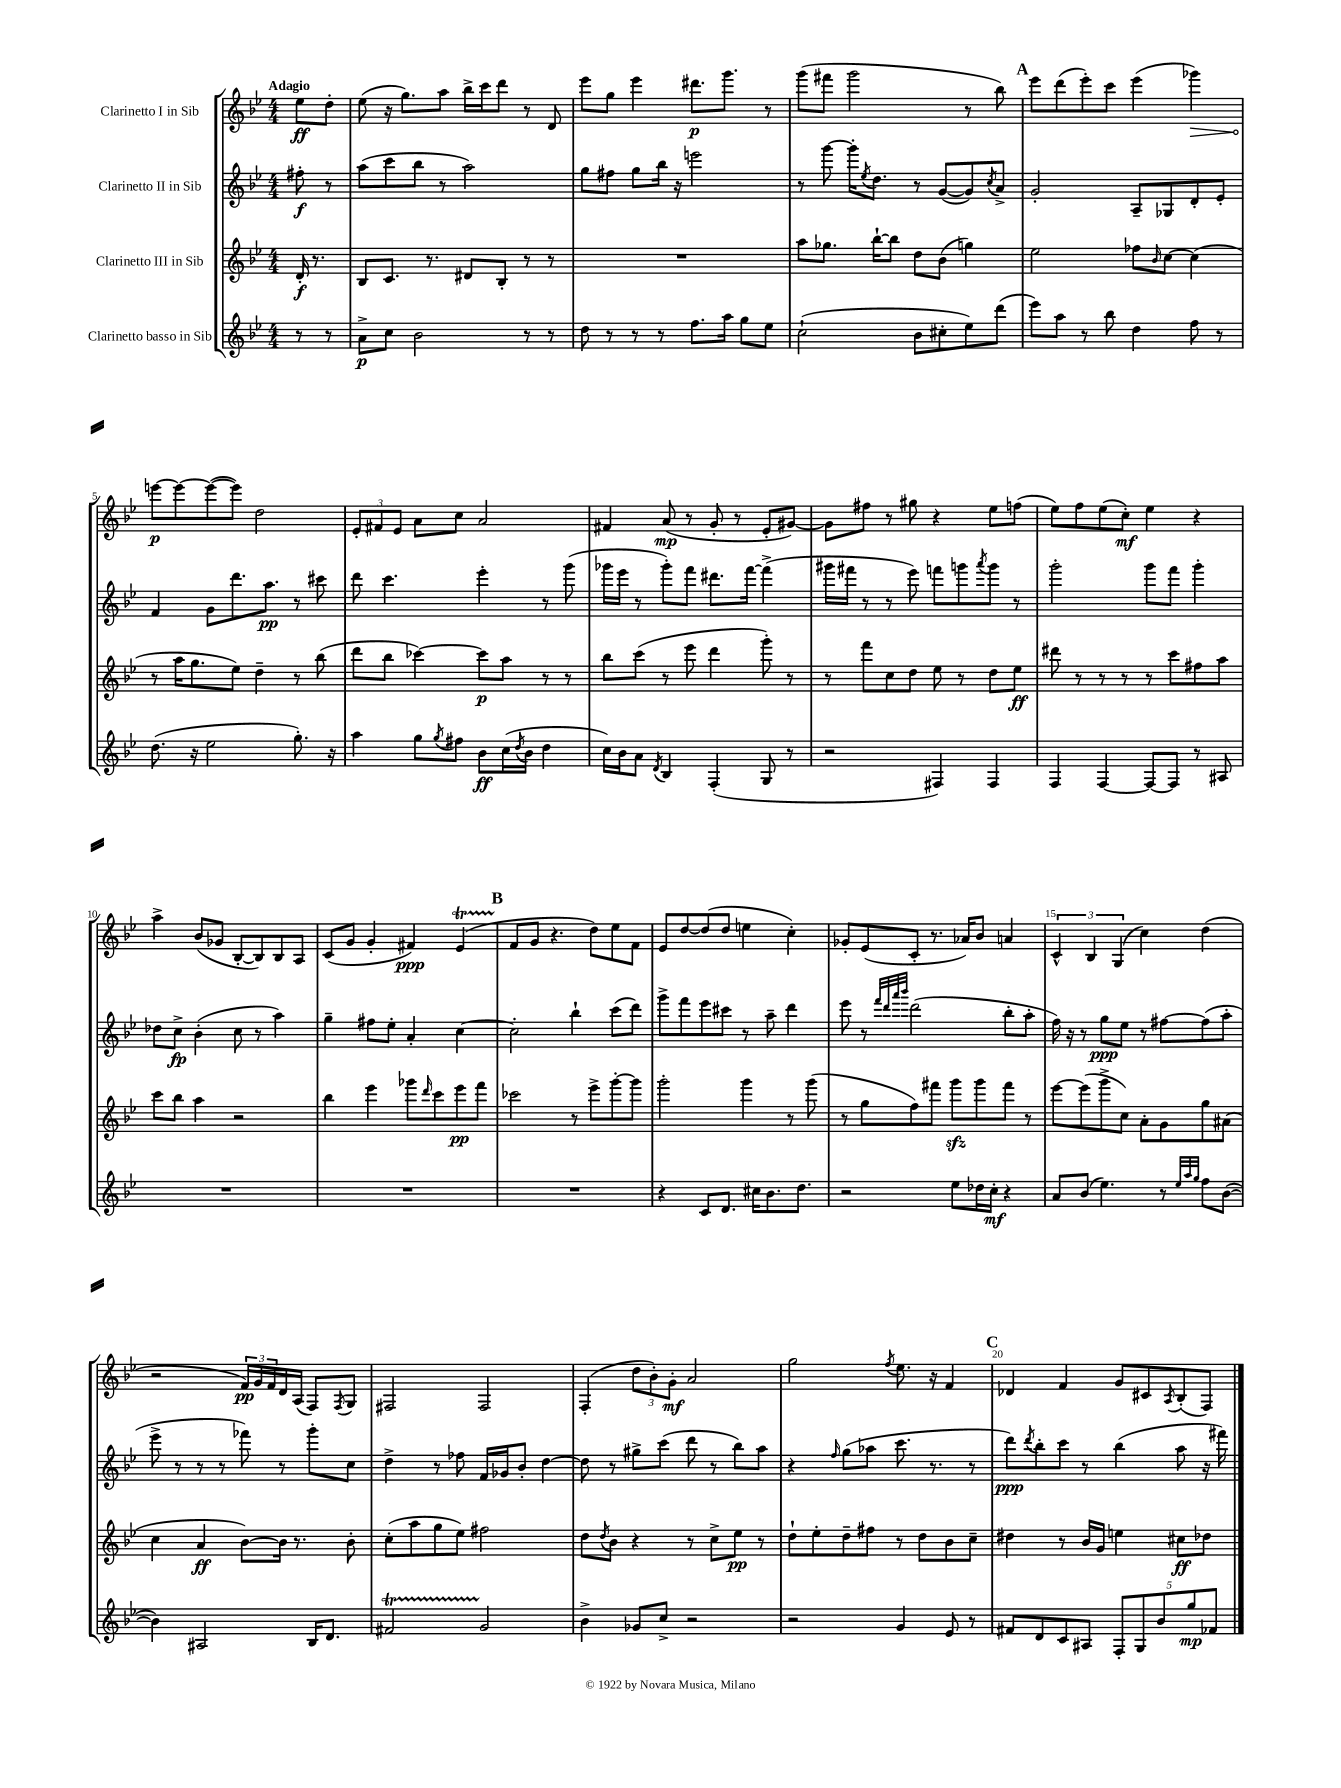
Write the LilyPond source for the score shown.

<<
\new StaffGroup <<
\new Staff = "s0" \with { instrumentName = "Clarinetto I in Sib" } {
    \clef treble \key bes \major \numericTimeSignature \time 4/4 \partial 4 \tempo "Adagio"
    ees''8\ff d''8-. |
    ees''8( r16 g''8.) a''8 bes''16-> c'''16 d'''8 r8 d'8 |
    ees'''8 g''8 ees'''4 dis'''8.\p g'''8. r8 |
    g'''8( fis'''8 g'''2 r8 bes''8) |
    \mark \markup { \bold "A" } ees'''8 d'''8( ees'''8-.) c'''8 ees'''4( \once \override Hairpin.circled-tip = ##t ges'''4\>) |
    e'''8~\p\! e'''8~ e'''8~( e'''8) d''2 |
    \tuplet 3/2 { ees'8-. fis'8 ees'8 } a'8 c''8 a'2 |
    fis'4 a'8\mp( r8 g'8-. r8 ees'8-. gis'8~) |
    gis'8 fis''8 r8 gis''8 r4 ees''8 f''8( |
    ees''8) f''8 ees''8( c''8-.\mf) ees''4 r4 |
    a''4-> bes'8( ges'8 bes8~-. bes8) bes8 a8 |
    c'8( g'8 g'4-. fis'4\ppp) ees'4\startTrillSpan( |
    \mark \markup { \bold "B" } f'8\stopTrillSpan g'8 r4. d''8) ees''8 f'8 |
    ees'8 d''8~ d''8( d''8 e''4 c''4-.) |
    ges'8-. ees'8( c'8-. r8. aes'16) bes'8 a'4 |
    \tuplet 3/2 { c'4-^ bes4 g4( } c''4) d''4( |
    r2 \tuplet 3/2 { f'16\pp) g'16 f'16 } d'16 a16( f8) \acciaccatura { f8 } g8 |
    fis2 fis2 |
    f4-.( \tuplet 3/2 { d''8 bes'8-.) g'8-.\mf } a'2 |
    g''2 \acciaccatura { f''8 } ees''8. r16 f'4 |
    \mark \markup { \bold "C" } des'4 f'4 g'8 cis'8 \acciaccatura { a8 } bes8-.( f8) \bar "|." |
}
\new Staff = "s1" \with { instrumentName = "Clarinetto II in Sib" } {
    \clef treble \key bes \major \numericTimeSignature \time 4/4 \partial 4
    fis''8-.\f r8 |
    a''8( c'''8 bes''8 r8 a''2) |
    g''8 fis''8 g''8 bes''16 r16 e'''2 |
    r8 g'''8~ g'''16-. \acciaccatura { ees''8 } d''8. r8 g'8~( g'8) \acciaccatura { c''8 } a'8-> |
    \mark \markup { \bold "A" } g'2-. a8-- ges8 d'8-. ees'8-. |
    f'4 g'8 d'''8. a''8.\pp r8 cis'''8 |
    d'''8 c'''4. ees'''4-. r8 g'''8( |
    ges'''16 ees'''16 r8 ges'''8-.) f'''8 dis'''8. f'''16~ f'''4->( |
    gis'''16 fis'''16 r8 r8 ees'''8) f'''8 g'''8 \acciaccatura { a'''8 } g'''8 r8 |
    g'''2-. g'''8 f'''8 g'''4-. |
    des''8 c''8->\fp bes'4-.( c''8 r8 a''4) |
    g''4-- fis''8 ees''8-. a'4-. c''4~ |
    \mark \markup { \bold "B" } c''2-. bes''4-! c'''8( d'''8) |
    g'''8-> f'''8 ees'''8 cis'''8 r8 a''8-- d'''4 |
    ees'''8 r8 \grace { f'''32 d'''32 a'''32 bes'''32 } d'''2( bes''8-. a''8-. |
    f''16) r16 r8 g''8\ppp ees''8 r8 fis''8~ fis''8( a''8-. |
    ees'''8-> r8 r8 r8 fes'''8) r8 g'''8-. c''8 |
    d''4-> r8 fes''8 f'16 ges'16 bes'8-. d''4~ |
    d''8 r8 gis''8-> c'''8( d'''8 r8 bes''8) a''8 |
    r4 \grace { f''16 } g''8( aes''8 c'''8. r8. r8 |
    \mark \markup { \bold "C" } d'''8\ppp) \acciaccatura { d'''8 } bes''8-. c'''8 r8 bes''4( a''8 r16 fis'''16) \bar "|." |
}
\new Staff = "s2" \with { instrumentName = "Clarinetto III in Sib" } {
    \clef treble \key bes \major \numericTimeSignature \time 4/4 \partial 4
    d'16-.\f r8. |
    bes8 c'8. r8. dis'8 bes8-. r8 r8 |
    R1 |
    a''8 ges''8. bes''16~-! bes''8 d''8 bes'8( g''4) |
    \mark \markup { \bold "A" } ees''2 fes''8 \grace { bes'16 } c''8~ c''4( |
    r8 a''16 g''8. ees''8) d''4-- r8 bes''8( |
    d'''8 bes''8 ces'''4~) ces'''8\p a''8 r8 r8 |
    bes''8 c'''8( r8 ees'''8 d'''4 g'''8-.) r8 |
    r8 f'''8 c''8 d''8 ees''8 r8 d''8 ees''8\ff |
    dis'''8 r8 r8 r8 r8 c'''8 fis''8 a''8 |
    c'''8 bes''8 a''4 r2 |
    bes''4 ees'''4 ges'''8 \grace { d'''16 } c'''8 ees'''8\pp f'''8 |
    \mark \markup { \bold "B" } ces'''2 r8 ees'''8-> g'''8~-. g'''8 |
    g'''2-. g'''4 r8 g'''8( |
    r8 g''8 f''8) fis'''8 g'''8\sfz g'''8 fis'''8 r8 |
    ees'''8~ ees'''8( g'''8-> c''8) a'8-. g'8 g''8 ais'8( |
    c''4 a'4\ff bes'8~) bes'16 r8. bes'8-. |
    c''8-.( a''8 g''8 ees''8) fis''2 |
    d''8 \acciaccatura { d''8 } bes'8 r4 r8 c''8-> ees''8\pp r8 |
    d''8-! ees''8-. d''8-- fis''8 r8 d''8 bes'8 c''8-- |
    \mark \markup { \bold "C" } dis''4 r8 bes'16 g'16 e''4 cis''8\ff des''8 \bar "|." |
}
\new Staff = "s3" \with { instrumentName = "Clarinetto basso in Sib" } {
    \clef treble \key bes \major \numericTimeSignature \time 4/4 \partial 4
    r8 r8 |
    a'8->\p c''8 bes'2 r8 r8 |
    d''8 r8 r8 r8 f''8. a''16 g''8 ees''8 |
    c''2-!( bes'8 cis''8-. ees''8) d'''8( |
    \mark \markup { \bold "A" } ees'''8) a''8 r8 bes''8 d''4 f''8 r8 |
    d''8.( r16 ees''2 g''8.-.) r16 |
    a''4 g''8 \acciaccatura { g''8 } fis''8 bes'8\ff c''16( \acciaccatura { d''8 } bes'16 d''4 |
    c''16) bes'16 a'8 \acciaccatura { d'8 } bes4 f4-.( g8 r8 |
    r2 fis4) fis4 |
    f4 f4~ f8~ f8 r8 ais8 |
    R1 |
    R1 |
    \mark \markup { \bold "B" } R1 |
    r4 c'8 d'8. cis''16 bes'8. d''8. |
    r2 ees''8 des''16 c''16-.\mf r4 |
    a'8 bes'8( ees''4.) r8 \grace { ees''32 a''32 g''32 } f''8 bes'8~( |
    bes'4) ais2 bes16 d'8. |
    fis'2\startTrillSpan g'2\stopTrillSpan |
    bes'4-> ges'8 c''8-> r2 |
    r2 g'4 ees'8 r8 |
    \mark \markup { \bold "C" } fis'8 d'8 c'8 ais8 \tuplet 5/4 { f8-. g8 bes'8 g''8\mp fes'8 } \bar "|." |
}
>>
>>
\layout { \context { \Score \override BarNumber.break-visibility = ##(#f #t #t) barNumberVisibility = #(every-nth-bar-number-visible 5) } }
